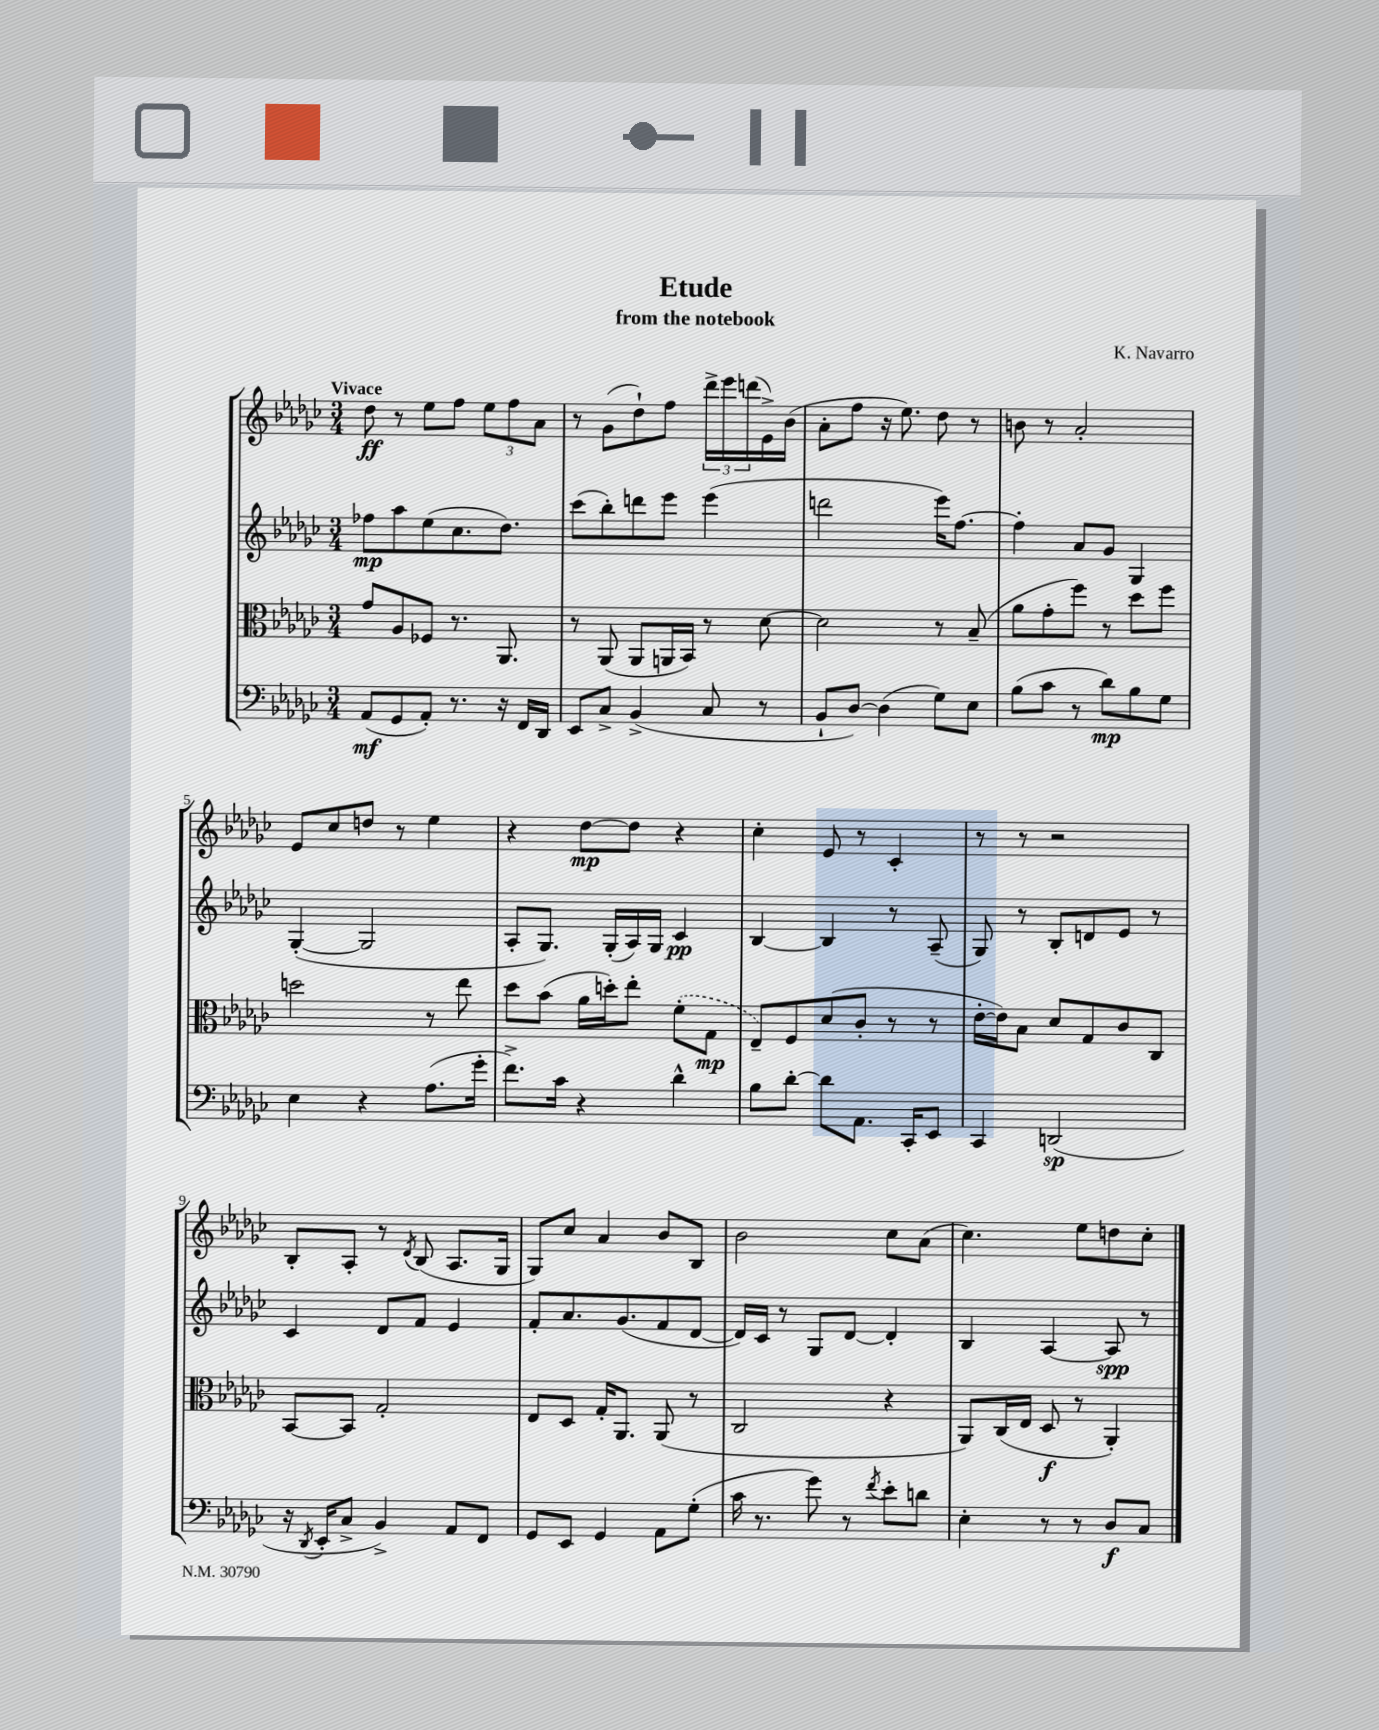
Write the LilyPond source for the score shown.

\header { title = "Etude" composer = "K. Navarro" subtitle = "from the notebook" }
<<
\new StaffGroup <<
\new Staff = "s0" {
    \clef treble \key ges \major \numericTimeSignature \time 3/4 \tempo "Vivace"
    des''8\ff r8 ees''8 f''8 \tuplet 3/2 { ees''8 f''8 aes'8 } |
    r8 ges'8( des''8-!) f''8 \tuplet 3/2 { des'''16-> ees'''16 d'''16( } ees'16->) bes'16( |
    aes'8-. f''8 r16 ees''8.) des''8 r8 |
    b'8 r8 aes'2-. |
    ees'8 ces''8 d''8 r8 ees''4 |
    r4 des''8~\mp des''8 r4 |
    ces''4-. ees'8 r8 ces'4-. |
    r8 r8 r2 |
    bes8-. aes8-. r8 \acciaccatura { des'8 } bes8( aes8. ges16 |
    ges8) ces''8 aes'4 bes'8 bes8 |
    bes'2 ces''8 aes'8( |
    ces''4.) ees''8 d''8 ces''8-. \bar "|." |
}
\new Staff = "s1" {
    \clef treble \key ges \major \numericTimeSignature \time 3/4
    fes''8\mp aes''8 ees''8( ces''8. des''8.) |
    ces'''8( bes''8-.) d'''8 ees'''8 ees'''4( |
    d'''2 ees'''16) f''8.~ |
    f''4-. aes'8 ges'8 ges4 |
    ges4~-.( ges2 |
    aes8-. ges8.) ges16-.( aes16) ges16 ces'4\pp |
    bes4~ bes4 r8 aes8--( |
    ges8) r8 bes8-. d'8 ees'8 r8 |
    ces'4 des'8 f'8 ees'4 |
    f'8-. aes'8. ges'8.( f'8 des'8~ |
    des'16) ces'16 r8 ges8 des'8~ des'4-. |
    bes4 aes4~ aes8\spp r8 \bar "|." |
}
\new Staff = "s2" {
    \clef alto \key ges \major \numericTimeSignature \time 3/4
    ges'8 aes8 fes8 r8. aes,8. |
    r8 aes,8( aes,8 a,16 bes,16) r8 des'8~ |
    des'2 r8 bes8--( |
    aes'8 ges'8-. f''8) r8 des''8 f''8 |
    d''2 r8 ees''8 |
    des''8 bes'8( aes'16 d''16-.) ees''8-. \once \slurDashed f'8-.( ges8\mp |
    ees8--) f8 des'8( ces'8-. r8 r8 |
    ees'16~-. ees'16) bes8 des'8 ges8 ces'8 ces8 |
    bes,8~ bes,8 ges2-. |
    ees8 des8 ges16-. aes,8. aes,8( r8 |
    ces2 r4 |
    aes,8) ces16( ees16 des8\f r8 aes,4-.) \bar "|." |
}
\new Staff = "s3" {
    \clef bass \key ges \major \numericTimeSignature \time 3/4
    aes,8\mf( ges,8 aes,8-.) r8. r16 f,16 des,16 |
    ees,8 ces8-> bes,4->( ces8 r8 |
    bes,8-! des8~) des4( ges8) ees8 |
    bes8( ces'8 r8 des'8\mp) bes8 ges8 |
    ees4 r4 aes8.( ges'16-. |
    f'8.->) ces'16 r4 des'4-^ |
    bes8 des'8~-. des'8 aes,8. ces,16-. ees,8 |
    ces,4 d,2\sp( |
    r16 \acciaccatura { des,8 } ees,16-. ces8-> bes,4->) aes,8 f,8 |
    ges,8 ees,8 ges,4 aes,8 ges8-.( |
    ces'16 r8. ges'8) r8 \acciaccatura { f'8 } ees'8-. d'8 |
    ees4-. r8 r8 des8\f ces8 \bar "|." |
}
>>
>>
